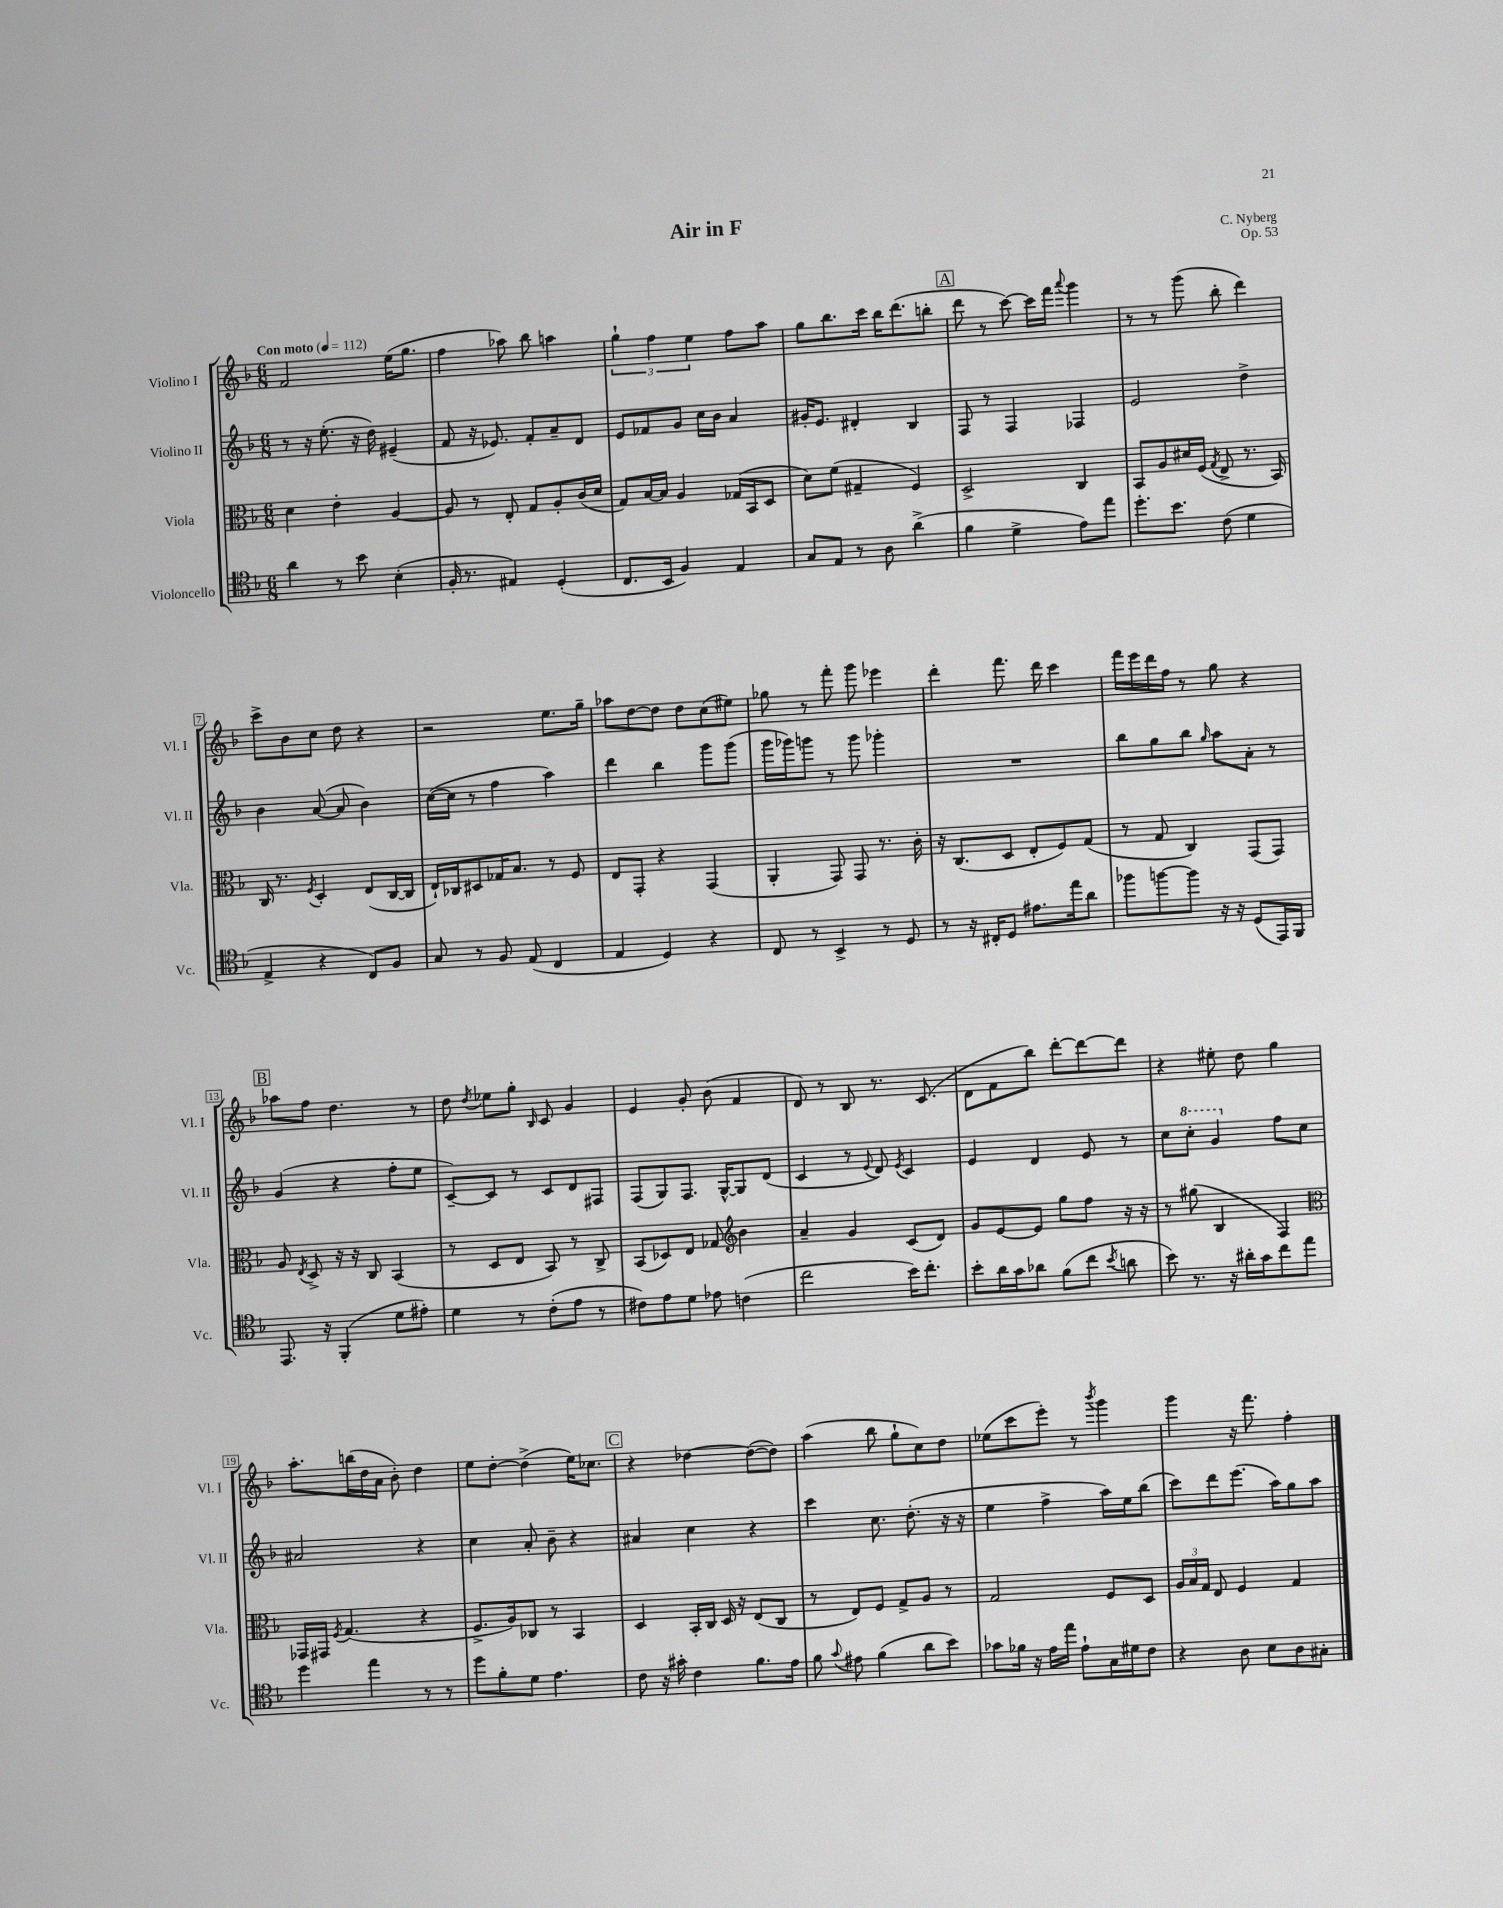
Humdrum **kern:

**kern	**kern	**kern	**kern
*staff4	*staff3	*staff2	*staff1
*clefC4	*clefC3	*clefG2	*clefG2
*k[b-]	*k[b-]	*k[b-]	*k[b-]
*M6/8	*M6/8	*M6/8	*M6/8
*MM112	*MM112	*MM112	*MM112
4a	4d	8r	2f
.	.	16r	.
.	.	(8.ee'	.
8r	4e'	.	.
8b-	.	16r	.
.	.	16dd)	.
(4B-'	[4A	(4e#~	(16ee
.	.	.	8.gg
=	=	=	=
16F'	8A]	8f	4ff
8.r	.	.	.
.	8r	16r	.
.	.	8.e-)	.
4E#)	8E'	.	8aa-)
.	8G	8f'	8bb-
(4D'	8A'	8a~	4aa
.	(16c	8d	.
.	16d	.	.
=	=	=	=
8.C	8G)	8e	6gg`
.	[16B-	8f-	.
.	.	.	6ff
16BB-	16B-]	.	.
4F)	4A	8g	.
.	.	.	6ee
.	.	16cc	.
.	.	16b-	.
4E	(16G-	4a	8ff
.	16BB-	.	.
.	8D	.	8aa
=	=	=	=
8G	8d)	16g#'	8gg
.	.	8.e	.
8E	(8f	.	8.bb-
8r	4G#~	4d#'	.
.	.	.	16ccc
8A	.	.	16bb-
.	.	.	(8.ddd
(4a^	4F)	4B-	.
.	.	.	8bb'
=	=	=	=
4f	2D^	8F	8ddd
.	.	8r	8r
4d^	.	4F	[8ccc)
.	.	.	16ccc]
.	.	.	16fff
.	.	.	8qqaaa
8e)	4C	4F-	4ggg
8ee	.	.	.
=	=	=	=
8.dd'	8BB-	2e	8r
.	8A	.	8r
8.b-	.	.	.
.	16d#	.	(8ggg
.	(16F	.	.
.	8qG	.	.
(8c	8E^	.	8bb-'
4d	8.r	4dd^	4ddd)
.	16BB-)	.	.
=	=	=	=
4E^	16C	4b-	8ccc^
.	8.r	.	.
.	.	.	8b-
.	8qF	.	.
4r	4D'	([8a	8cc
.	.	8a]	8dd
8C)	(8E	4b-)	4r
8F	[16C	.	.
.	16C]	.	.
=	=	=	=
8G	16E`)	([16cc	2r
.	16C-	16cc]	.
8r	8D#	8r	.
8F	16G-	4ff	.
.	8.B-	.	.
(8E	.	.	.
4C	8r	4aa)	8.ee
.	8F	.	.
.	.	.	16gg~
=	=	=	=
4E	8E	4ddd	8aa-
.	8GG'	.	[8dd
4D)	4r	4bb-	8dd]
.	.	.	8dd
4r	(4GG	8ggg	(8cc
.	.	(8ggg	8ee#)
=	=	=	=
8C	4AA'	16ggg	8gg-
.	.	16ggg-)	.
8r	.	8ggg	8r
4BB-^	8GG)	8r	8fff'
.	8GG	8ggg	8ggg
8r	8.r	4ggg-'	4eee-
8D	.	.	.
.	16c'	.	.
=	=	=	=
8r	16r	2.r	4ddd'
.	(8.C	.	.
16r	.	.	.
16C#'	.	.	.
8D	8D	.	8.fff
8.e#	8E'	.	.
.	.	.	16ddd
.	8F)	.	4ccc
16ee	.	.	.
8a	(8G	.	.
=	=	=	=
8ff-	8r	8bb-	16fff
.	.	.	16eee
[8ff	8G	8gg	16ddd
.	.	.	16ff
8ff]	4C)	8bb-	8r
.	.	16qqgg	.
16r	.	8aa	8gg
16r	.	.	.
(8D	(8GG	8a'	4r
16EE)	8GG)	8r	.
16FF	.	.	.
=	=	=	=
8.EE	8A	(4g	8aa-
.	8qE	.	.
.	8D^	.	8ff
16r	.	.	.
(4FF'	16r	4r	4.dd
.	16r	.	.
.	8C	.	.
8d	(4BB-	8ff'	.
8e#')	.	8ee	8r
=	=	=	=
4d	8r	[8c~)	8dd
.	.	.	8qdd
.	8D	8c]	8ee-
8r	8E	8r	8gg'
.	.	.	16qqB-
(8c'	8BB-)	8c	8c
8e	8r	8d	4g
8r	8C^	8F#	.
=	=	=	=
8c#)	(8BB-	(8F	4e
8e	8D-)	8G)	.
8d	8E	8.F	8g'
8e-	8G-	.	(8b-
.	.	[16G^^	.
*	*clefG2	*	*
(4c	4b-	8G]	4f
.	.	(8d	.
=	=	=	=
2cc	4a~	4c	8d)
.	.	.	8r
.	4g	8r	8B-
.	.	8qqe	.
.	.	8d)	8.r
.	.	8qe	.
16b-)	(8c	4c	.
8.cc'	.	.	(8.c
.	8d)	.	.
=	=	=	=
8b-'	8g	4e	8d
16a	[8e	.	8f
16g	.	.	.
8a-	8e]	4d	8bb-)
(8f	8gg	.	[8ddd'
8cc	8ff	8e	8ddd_
8qb-	.	.	.
8a	16r	8r	8ddd]
.	16r	.	.
=	=	=	=
8b-)	8r	8cc	4r
8.r	(8gg#	8ccc'	.
.	4B-	4gg	8ee#'
16r	.	.	.
16a#'	.	.	8dd
16g	.	.	.
8cc	4F)	8ff	4gg
8ee	.	8cc	.
=	=	=	=
*	*clefC3	*	*
4dd	16GG-	2a#	8.aa'
.	16GG#	.	.
.	8qF	.	.
.	(4.G	.	.
.	.	.	(16bb
4ee	.	.	16dd
.	.	.	16a
.	.	.	8b-')
8r	4r	4r	4dd
8r	.	.	.
=	=	=	=
8dd	8.F^	4cc	8ee
8f'	.	.	[8dd'
.	16A)	.	.
8d	8C-	8a'	(4dd^]
4.e	8r	8b-~	.
.	4BB-	4r	16ee)
.	.	.	8.cc-
=	=	=	=
8c	4D	4a#	4r
16r	.	.	.
16g#'	.	.	.
4c	16BB-'	4cc	[4dd-
.	16C	.	.
.	16D	.	.
.	16r	.	.
8.f	(8E	4r	(8dd-_
.	8C	.	8dd-])
16e	.	.	.
=	=	=	=
8f	8r	4ccc	(4aa
8qqg	.	.	.
8e#	8E)	.	.
(4f	8F	8.cc	8bb-
.	8G^	.	8gg`
.	.	(8.dd'	.
8a	8A	.	8cc)
8b-)	8r	16r	8dd
.	.	16r	.
=	=	=	=
8g-	2G	4ee	(8ee-
16f-	.	.	8ccc
16r	.	.	.
16e	.	4ff^	8eee')
16ee	.	.	.
8e`	.	.	8r
.	.	.	8qbbb-
16G	8F	16aa)	4ggg
16d#	.	16ee	.
8c	8D	(8bb-	.
=	=	=	=
4r	24A	8ccc)	4ggg
.	24B-	.	.
.	24G	.	.
.	8E	8ddd	.
8A	4F	(8.eee	16r
.	.	.	8.fff
8B-	.	.	.
.	.	16aa)	.
8A	4G	8gg	4ff'
8G#'	.	8aa	.
==	==	==	==
*-	*-	*-	*-
